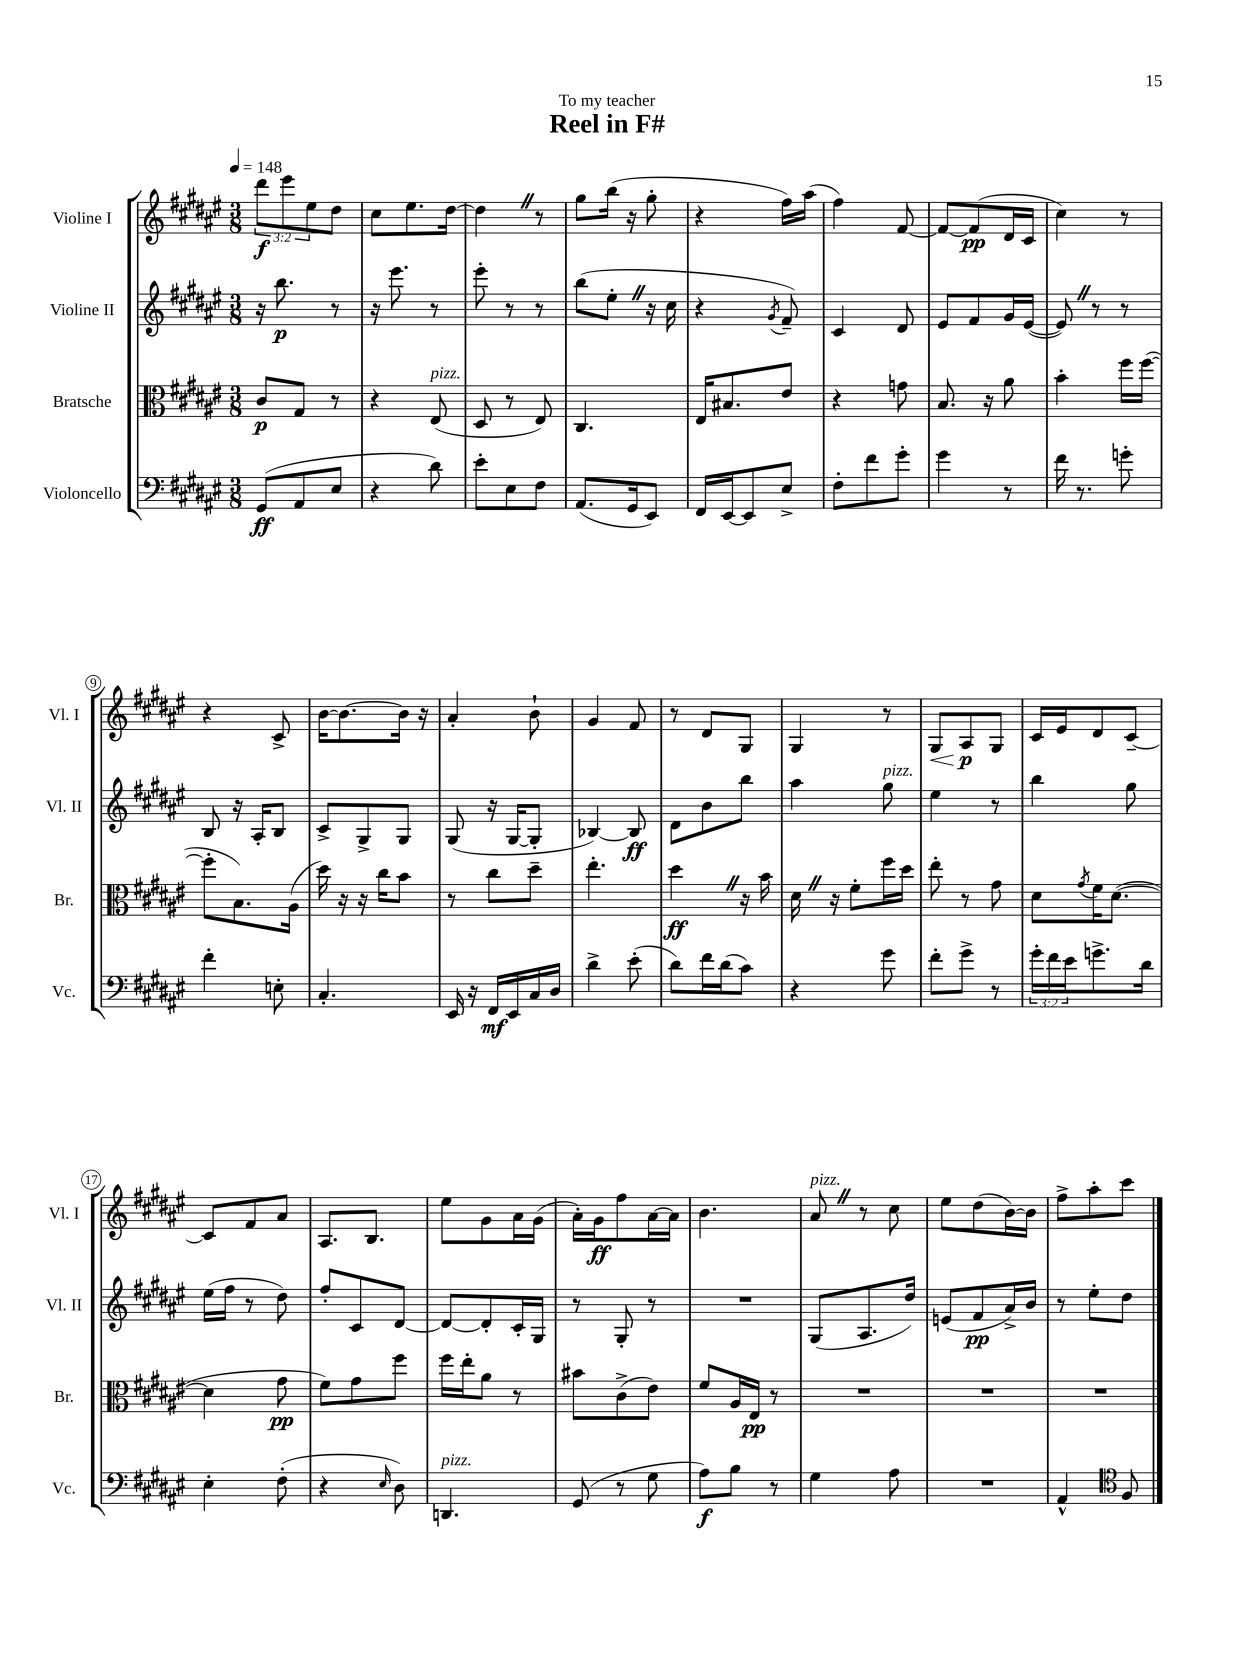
\header { title = "Reel in F#" dedication = "To my teacher" }
<<
\new StaffGroup <<
\new Staff = "s0" \with { instrumentName = "Violine I" shortInstrumentName = "Vl. I" } {
    \clef treble \key fis \major \numericTimeSignature \time 3/8 \override Staff.TupletNumber.text = #tuplet-number::calc-fraction-text \tempo 4 = 148
    \tuplet 3/2 { dis'''8\f eis'''8 eis''8 } dis''8 |
    cis''8 eis''8. dis''16~ |
    dis''4 \once \override BreathingSign.text = \markup { \musicglyph "scripts.caesura.straight" } \breathe r8 |
    gis''8 b''16( r16 gis''8-. |
    r4 fis''16) ais''16( |
    fis''4) fis'8~ |
    fis'8~ fis'8\pp( dis'16 cis'16 |
    cis''4) r8 |
    r4 cis'8-> |
    b'16~ b'8.~ b'16 r16 |
    ais'4-. b'8-! |
    gis'4 fis'8 |
    r8 dis'8 gis8 |
    gis4 r8 |
    gis8\< ais8\p\! gis8 |
    cis'16 eis'16 dis'8 cis'8~-- |
    cis'8 fis'8 ais'8 |
    ais8. b8. |
    eis''8 gis'8 ais'16 gis'16( |
    ais'16-.) gis'16\ff fis''8 ais'16~ ais'16 |
    b'4. |
    ais'8^\markup { \italic "pizz." } \once \override BreathingSign.text = \markup { \musicglyph "scripts.caesura.straight" } \breathe r8 cis''8 |
    eis''8 dis''8( b'16~) b'16 |
    fis''8-> ais''8-. cis'''8 \bar "|." |
}
\new Staff = "s1" \with { instrumentName = "Violine II" shortInstrumentName = "Vl. II" } {
    \clef treble \key fis \major \numericTimeSignature \time 3/8
    r16 b''8.\p r8 |
    r16 eis'''8. r8 |
    eis'''8-. r8 r8 |
    b''8( eis''8-. \once \override BreathingSign.text = \markup { \musicglyph "scripts.caesura.straight" } \breathe r16 cis''16 |
    r4 \acciaccatura { gis'8 } fis'8--) |
    cis'4 dis'8 |
    eis'8 fis'8 gis'16 eis'16~( |
    eis'8) \once \override BreathingSign.text = \markup { \musicglyph "scripts.caesura.straight" } \breathe r8 r8 |
    b8 r16 ais16-. b8 |
    cis'8-> gis8-> gis8 |
    gis8( r16 gis16~ gis8-. |
    bes4~) bes8\ff |
    dis'8 b'8 b''8 |
    ais''4 gis''8^\markup { \italic "pizz." } |
    eis''4 r8 |
    b''4 gis''8 |
    eis''16( fis''16 r8 dis''8) |
    fis''8-. cis'8 dis'8~ |
    dis'8~ dis'8-. cis'16-. gis16 |
    r8 gis8-. r8 |
    R4. |
    gis8( ais8. dis''16) |
    e'8( fis'8\pp ais'16->) b'16 |
    r8 eis''8-. dis''8 \bar "|." |
}
\new Staff = "s2" \with { instrumentName = "Bratsche" shortInstrumentName = "Br." } {
    \clef alto \key fis \major \numericTimeSignature \time 3/8
    cis'8\p gis8 r8 |
    r4 eis8^\markup { \italic "pizz." }( |
    dis8 r8 eis8) |
    cis4. |
    eis16 bis8. eis'8 |
    r4 g'8 |
    b8. r16 ais'8 |
    b'4-. fis''16 fis''16~( |
    fis''8-. b8.) ais16( |
    dis''16) r16 r16 cis''16 b'8 |
    r8 cis''8 dis''8-- |
    eis''4.-. |
    dis''4\ff \once \override BreathingSign.text = \markup { \musicglyph "scripts.caesura.straight" } \breathe r16 b'16 |
    dis'16 \once \override BreathingSign.text = \markup { \musicglyph "scripts.caesura.straight" } \breathe r16 fis'8-. fis''16 dis''16 |
    eis''8-. r8 gis'8 |
    dis'8 \acciaccatura { gis'8 } fis'16 dis'8.~( |
    dis'4 gis'8\pp |
    fis'8) gis'8 fis''8 |
    fis''16 eis''16-. ais'8 r8 |
    bis'8 cis'8->( eis'8) |
    fis'8 ais16 eis16\pp r8 |
    R4. |
    R4. |
    R4. \bar "|." |
}
\new Staff = "s3" \with { instrumentName = "Violoncello" shortInstrumentName = "Vc." } {
    \clef bass \key fis \major \numericTimeSignature \time 3/8 \override Staff.TupletNumber.text = #tuplet-number::calc-fraction-text
    gis,8\ff( ais,8 eis8 |
    r4 dis'8) |
    eis'8-. eis8 fis8 |
    ais,8.( gis,16 eis,8) |
    fis,16 eis,16~ eis,8 eis8-> |
    fis8-. fis'8 gis'8-. |
    gis'4 r8 |
    fis'16 r8. g'8-. |
    fis'4-. e8-. |
    cis4.-. |
    eis,16 r16 fis,16\mf eis,16 cis16 dis16 |
    dis'4-> eis'8-.( |
    dis'8) fis'16 dis'16( cis'8) |
    r4 gis'8 |
    fis'8-. gis'8-> r8 |
    \tuplet 3/2 { gis'16-. fis'16 eis'16 } g'8.-> dis'16 |
    eis4-. fis8-.( |
    r4 \grace { eis16 } dis8) |
    d,4.^\markup { \italic "pizz." } |
    gis,8( r8 gis8 |
    ais8\f) b8 r8 |
    gis4 ais8 |
    R4. |
    ais,4-^ \clef tenor fis8 \bar "|." |
}
>>
>>
\layout { \context { \Score \override BarNumber.stencil = #(make-stencil-circler 0.1 0.3 ly:text-interface::print) } }
